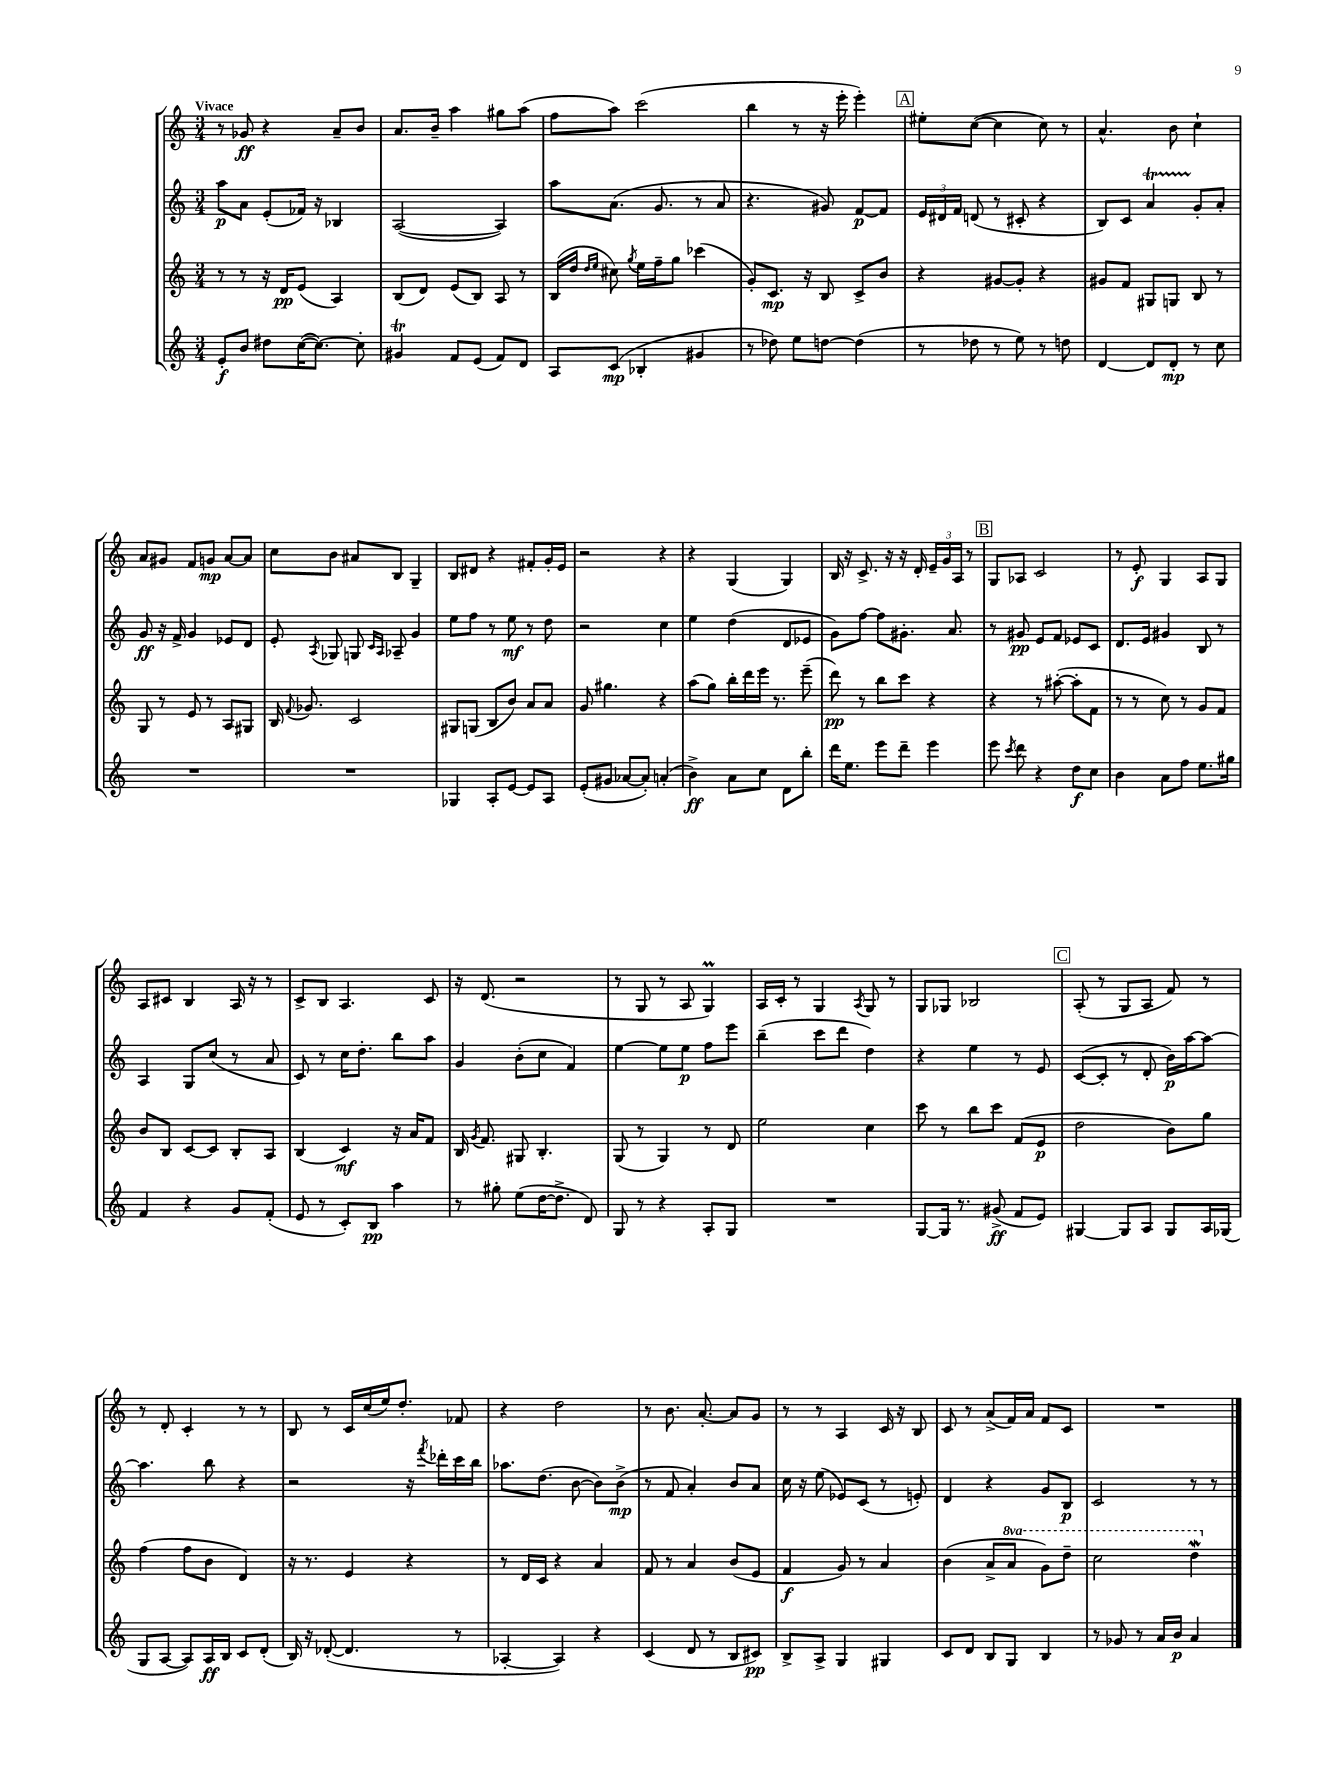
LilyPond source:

<<
\new StaffGroup <<
\new Staff = "s0" {
    \clef treble \key c \major \numericTimeSignature \time 3/4 \tempo "Vivace"
    \autoBeamOff r8 ges'8\ff r4 a'8[-- b'8] |
    a'8.[ b'16]-- a''4 gis''8[ a''8]( |
    f''8[ a''8]) c'''2( |
    b''4 r8 r16 e'''16-. e'''4-.) |
    \mark \markup { \box "A" } eis''8[-. c''8]~( c''4 c''8) r8 |
    a'4.-^ b'8 c''4-! |
    a'8[ gis'8] f'8[ g'8]\mp a'8[~ a'8] |
    c''8[ b'8] ais'8[ b8] g4-- |
    b8[ dis'8] r4 fis'8[-. g'16-. e'16] |
    r2 r4 |
    r4 g4( g4) |
    b16 r16 c'8.-> r16 r16 d'16-. \tuplet 3/2 { e'16[-- g'16 a16] } r8 |
    \mark \markup { \box "B" } g8[ aes8] c'2 |
    r8 e'8-.\f g4 a8[ g8] |
    a8[ cis'8] b4 a16 r16 r8 |
    c'8[-> b8] a4. c'8 |
    r16 d'8.( r2 |
    r8 g8 r8 a8 g4\prall) |
    a16[ c'16]-. r8 g4 \acciaccatura { a8 } g8 r8 |
    g8[ ges8] bes2 |
    \mark \markup { \box "C" } a8-.( r8 g8[ a8] f'8) r8 |
    r8 d'8-. c'4-. r8 r8 |
    b8 r8 c'16[ c''16( e''16) d''8.]-. fes'8 |
    r4 d''2 |
    r8 b'8. a'8.~-. a'8[ g'8] |
    r8 r8 a4 c'16 r16 b8 |
    c'8 r8 a'8[->( f'16) a'16] f'8[ c'8] |
    R2. \bar "|." |
}
\new Staff = "s1" {
    \clef treble \key c \major \numericTimeSignature \time 3/4
    \autoBeamOff a''8[\p a'8] e'8[-.( fes'16]) r16 bes4 |
    a2~( a4) |
    a''8[ a'8.]( g'8. r8 a'8 |
    r4. gis'8) f'8[~\p f'8] |
    \mark \markup { \box "A" } \tuplet 3/2 { e'16[ dis'16 f'16] } d'8( r8 cis'8-. r4 |
    b8[) c'8] a'4\startTrillSpan g'8[-.\stopTrillSpan a'8]-. |
    g'8\ff r16 f'16-> g'4 ees'8[ d'8] |
    e'8-. \acciaccatura { a8 } ges8 g8 \grace { c'16[ a16] } aes8-- g'4 |
    e''8[ f''8] r8 e''8\mf r8 d''8 |
    r2 c''4 |
    e''4 d''4( d'8[ ees'8] |
    g'8[) f''8]~ f''8[ gis'8.]-. a'8. |
    \mark \markup { \box "B" } r8 gis'8\pp e'8[ f'8] ees'8[ c'8] |
    d'8.[ e'16] gis'4 b8 r8 |
    a4 g8[ c''8]( r8 a'8 |
    c'8) r8 c''16[ d''8.]-. b''8[ a''8] |
    g'4 b'8[-.( c''8] f'4) |
    e''4~ e''8[ e''8]\p f''8[ e'''8] |
    b''4--( c'''8[ d'''8] d''4) |
    r4 e''4 r8 e'8 |
    \mark \markup { \box "C" } c'8[~( c'8]-. r8 d'8-. b'16[\p) a''16~ a''8]~ |
    a''4. b''8 r4 |
    r2 r16 \acciaccatura { f'''8 } des'''16[-. c'''16 b''16] |
    aes''8.[ d''8.]( b'8~ b'8[) b'8]->\mp( |
    r8 f'8 a'4-.) b'8[ a'8] |
    c''16 r16 e''8( ees'8[) c'8]( r8 e'8-.) |
    d'4 r4 g'8[ b8]\p |
    c'2 r8 r8 \bar "|." |
}
\new Staff = "s2" {
    \clef treble \key c \major \numericTimeSignature \time 3/4 \set Staff.ottavationMarkups = #ottavation-simple-ordinals
    \autoBeamOff r8 r8 r16 d'16[\pp e'8]( a4) |
    b8[( d'8]) e'8[( b8]) a8 r8 |
    b16[( d''16] \grace { d''16[ e''16] } cis''8) \acciaccatura { g''8 } e''16[ f''16-- g''8] ces'''4( |
    g'8[-.) c'8.]\mp r16 b8 c'8[-> b'8] |
    \mark \markup { \box "A" } r4 gis'8[~ gis'8]-. r4 |
    gis'8[ f'8] gis8[ g8] b8 r8 |
    g8 r8 e'8 r8 a8[ gis8] |
    b16 \appoggiatura { f'8 } ges'8. c'2 |
    gis8[ g8]( b8[ b'8]) a'8[ a'8] |
    g'8 gis''4. r4 |
    a''8[( g''8]) b''16[-. d'''16 e'''16] r8. e'''8--( |
    d'''8\pp) r8 b''8[ c'''8] r4 |
    \mark \markup { \box "B" } r4 r8 ais''8~-.( ais''8[-. f'8] |
    r8 r8 c''8) r8 g'8[ f'8] |
    b'8[ b8] c'8[~ c'8] b8[-. a8] |
    b4( c'4\mf) r16 a'16[ f'8] |
    b16 \acciaccatura { g'8 } f'8. gis8 b4.-. |
    g8( r8 g4) r8 d'8 |
    e''2 c''4 |
    c'''8 r8 b''8[ c'''8] f'8[( e'8]\p |
    \mark \markup { \box "C" } d''2 b'8[) g''8] |
    f''4( f''8[ b'8] d'4) |
    r16 r8. e'4 r4 |
    r8 d'16[ c'16] r4 a'4 |
    f'8 r8 a'4 b'8[( e'8] |
    f'4\f g'8) r8 a'4 |
    b'4( a'8[-> \ottava #1 a''8] g''8[) d'''8]-- |
    c'''2 d'''4\mordent \ottava #0 \bar "|." |
}
\new Staff = "s3" {
    \clef treble \key c \major \numericTimeSignature \time 3/4
    \autoBeamOff e'8[-.\f b'8] dis''8[ c''16~( c''8.]~) c''8-. |
    gis'4\trill f'8[ e'8]( f'8[) d'8] |
    a8[ c'8]\mp( bes4-. gis'4 |
    r8 des''8) e''8[ d''8]~ d''4( |
    \mark \markup { \box "A" } r8 des''8 r8 e''8) r8 d''8 |
    d'4~ d'8[ d'8]-.\mp r8 c''8 |
    R2. |
    R2. |
    ges4 a8[-. e'8]~ e'8[ a8] |
    e'8[-.( gis'8] aes'8[~ aes'8]-.) a'4-.( |
    b'4->\ff) a'8[ c''8] d'8[ b''8]-. |
    d'''16[ e''8.] e'''8[ d'''8]-- e'''4 |
    \mark \markup { \box "B" } e'''8 \acciaccatura { c'''8 } d'''8 r4 d''8[\f c''8] |
    b'4 a'8[ f''8] e''8.[ gis''16] |
    f'4 r4 g'8[ f'8]-.( |
    e'8 r8 c'8[-.) b8]\pp a''4 |
    r8 gis''8-. e''8[( d''16~ d''8.]-> d'8) |
    g8 r8 r4 a8[-. g8] |
    R2. |
    g8[~ g16] r8. gis'8->\ff( f'8[ e'8]) |
    \mark \markup { \box "C" } gis4~ gis8[ a8] gis8[ a16 ges16]( |
    g8[ a8]~ a8[) a16\ff b16] c'8[ d'8]-.( |
    b16) r16 des'8~-.( des'4. r8 |
    aes4~-. aes4) r4 |
    c'4( d'8 r8 b8[ cis'8]\pp) |
    b8[-> a8]-> g4 gis4 |
    c'8[ d'8] b8[ g8] b4 |
    r8 ges'8 r8 a'16[ b'16]\p a'4 \bar "|." |
}
>>
>>
\layout { \context { \Score \remove "Bar_number_engraver" } }
